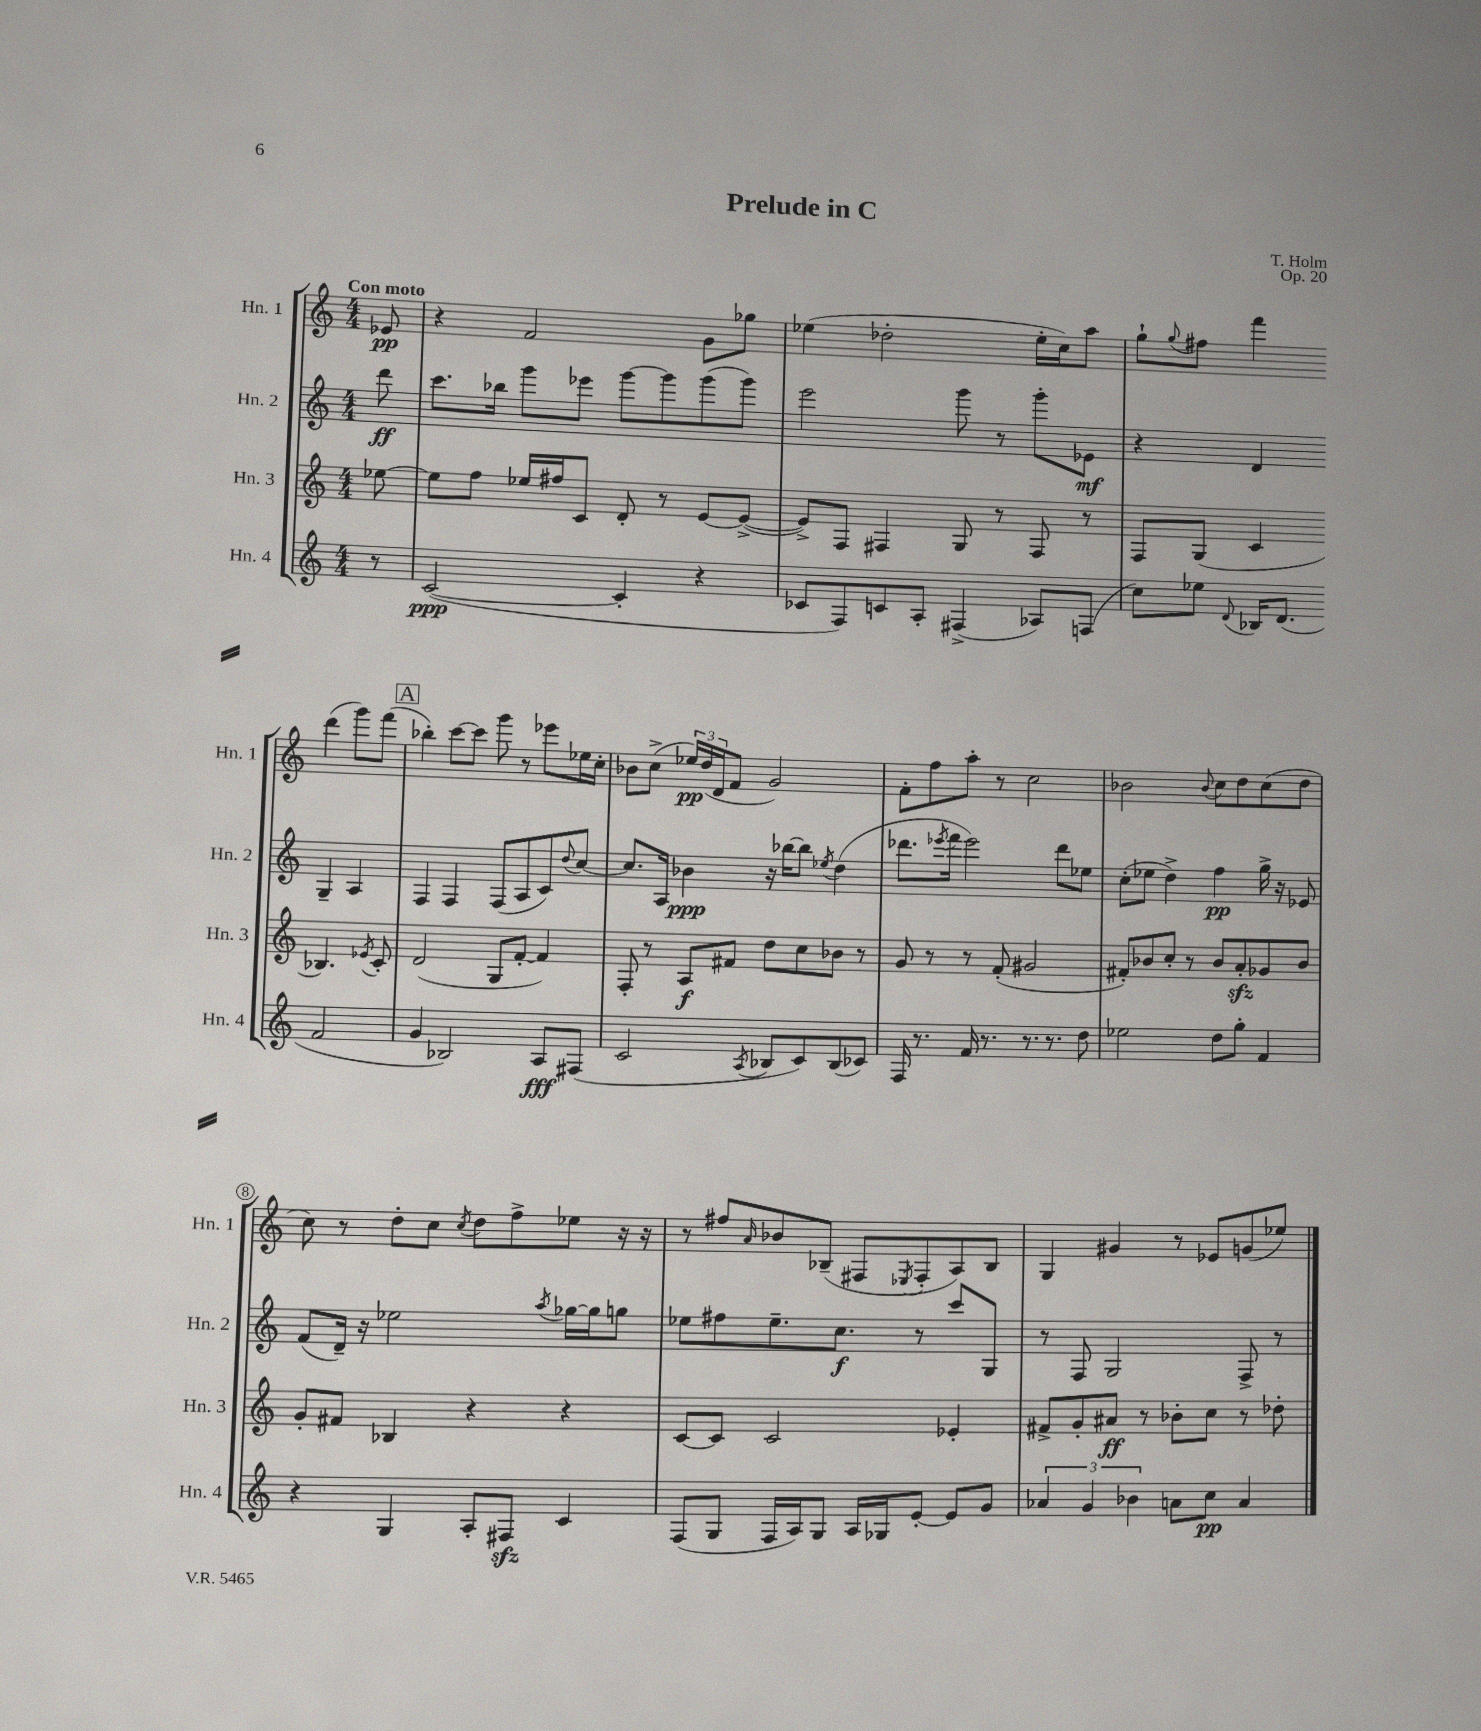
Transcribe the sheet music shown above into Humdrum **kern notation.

**kern	**kern	**kern	**kern
*staff4	*staff3	*staff2	*staff1
*clefG2	*clefG2	*clefG2	*clefG2
*k[]	*k[]	*k[]	*k[]
*M4/4	*M4/4	*M4/4	*M4/4
8r	[8ee-	8ddd	8e-
=	=	=	=
([2c	8ee-]	8.ccc	4r
.	8ff	.	.
.	.	16bb-	.
.	16ee-	8ggg	2f
.	16ff#	.	.
.	8c	8eee-	.
4c']	8d'	[8ggg	.
.	8r	8ggg]	.
4r	[8e	(8ggg	8g
.	(8e^_	8ggg)	8gg-
=	=	=	=
8c-	8e^])	2eee	(4ee-
8F)	8F	.	.
8c	4F#	.	2dd-'
8A'	.	.	.
(4F#^	8G	8ggg	.
.	8r	8r	.
8A-)	8F#	8ggg'	16ee-'
.	.	.	16cc)
(8F	8r	8e-	8aa
=	=	=	=
8cc)	8F	4r	8gg`
.	.	.	8qqgg
8ee-	(8G	.	8ff#
8qqd	.	.	.
16B-	4c	4d	4fff
(8.d	.	.	.
2f	4.B-)	4G~	(4ddd
.	.	4A	8ggg)
.	8qe-	.	.
.	8c'	.	(8fff
=	=	=	=
4g	(2d	4F	4bb-')
2B-)	.	4F	[8ccc
.	.	.	8ccc]
.	8G	(8F	8ggg
.	[8f'	8A	8r
8A	4f])	8c)	8eee-
.	.	8qqdd	.
(8F#	.	[8cc	16ee-
.	.	.	16cc'
=	=	=	=
2c	8F'	8.cc]	8b-
.	8r	.	(8cc^
.	.	16A	.
.	8A	4b-	24ee-)
.	.	.	(24dd
.	.	.	24d
.	8f#	.	8f
8qA	.	.	.
8B-	8dd	16r	2g)
.	.	[16bb-	.
8c)	8cc	8bb-]	.
.	.	8qee-	.
(8B-	8b-	(4dd	.
8c-)	8r	.	.
=	=	=	=
16F	8g	8.ddd-	8f'
8.r	.	.	.
.	8r	.	8ff
.	.	8qeee-	.
.	.	16fff	.
16f	8r	2eee-)	8aa'
8.r	.	.	.
.	(8f'	.	8r
8.r	2g#	.	2cc
8.r	.	.	.
.	.	8ddd-	.
8dd	.	8ee-	.
=	=	=	=
2ee-	8f#')	(8cc'	2b-
.	8b-	8ee-	.
.	8cc'	4dd^)	.
.	8r	.	.
.	.	.	8qqb-
8dd	8b-	4ff	8cc
8gg'	8a'	.	8dd
4f	8g-	16gg^	(8cc
.	.	16r	.
.	8b-	8e-	8dd
=	=	=	=
4r	8g'	(8f	8cc)
.	8f#	16d~)	8r
.	.	16r	.
4G	4B-	2ee-	8dd'
.	.	.	8cc
.	.	.	8qcc
8A'	4r	.	8dd
8F#	.	.	8ff^
.	.	8qaa	.
4c	4r	[16gg-	8ee-
.	.	16gg-]	.
.	.	8gg	16r
.	.	.	16r
=	=	=	=
(8F	[8c	8ee-	8r
8G	8c]	8ff#	8ff#
.	.	.	16qqa
16F	2c	8.ee-~	8b-
16A)	.	.	.
8G	.	.	(8B-~
.	.	8.cc	.
16A	.	.	8F#
16G-	.	.	.
.	.	.	8qE-
[8e'	.	8r	8F#'
8e]	4e-'	8ccc	8A)
8g	.	8G	8B-
=	=	=	=
6a-	8f#^	8r	4G
.	8g'	8F	.
6g	.	.	.
.	8a#	2G	4g#
6b-	.	.	.
.	8r	.	.
8a	8b-'	.	8r
8cc	8cc	.	8e-
4a	8r	8F^	(8g
.	8dd-'	8r	8ee-)
==	==	==	==
*-	*-	*-	*-
